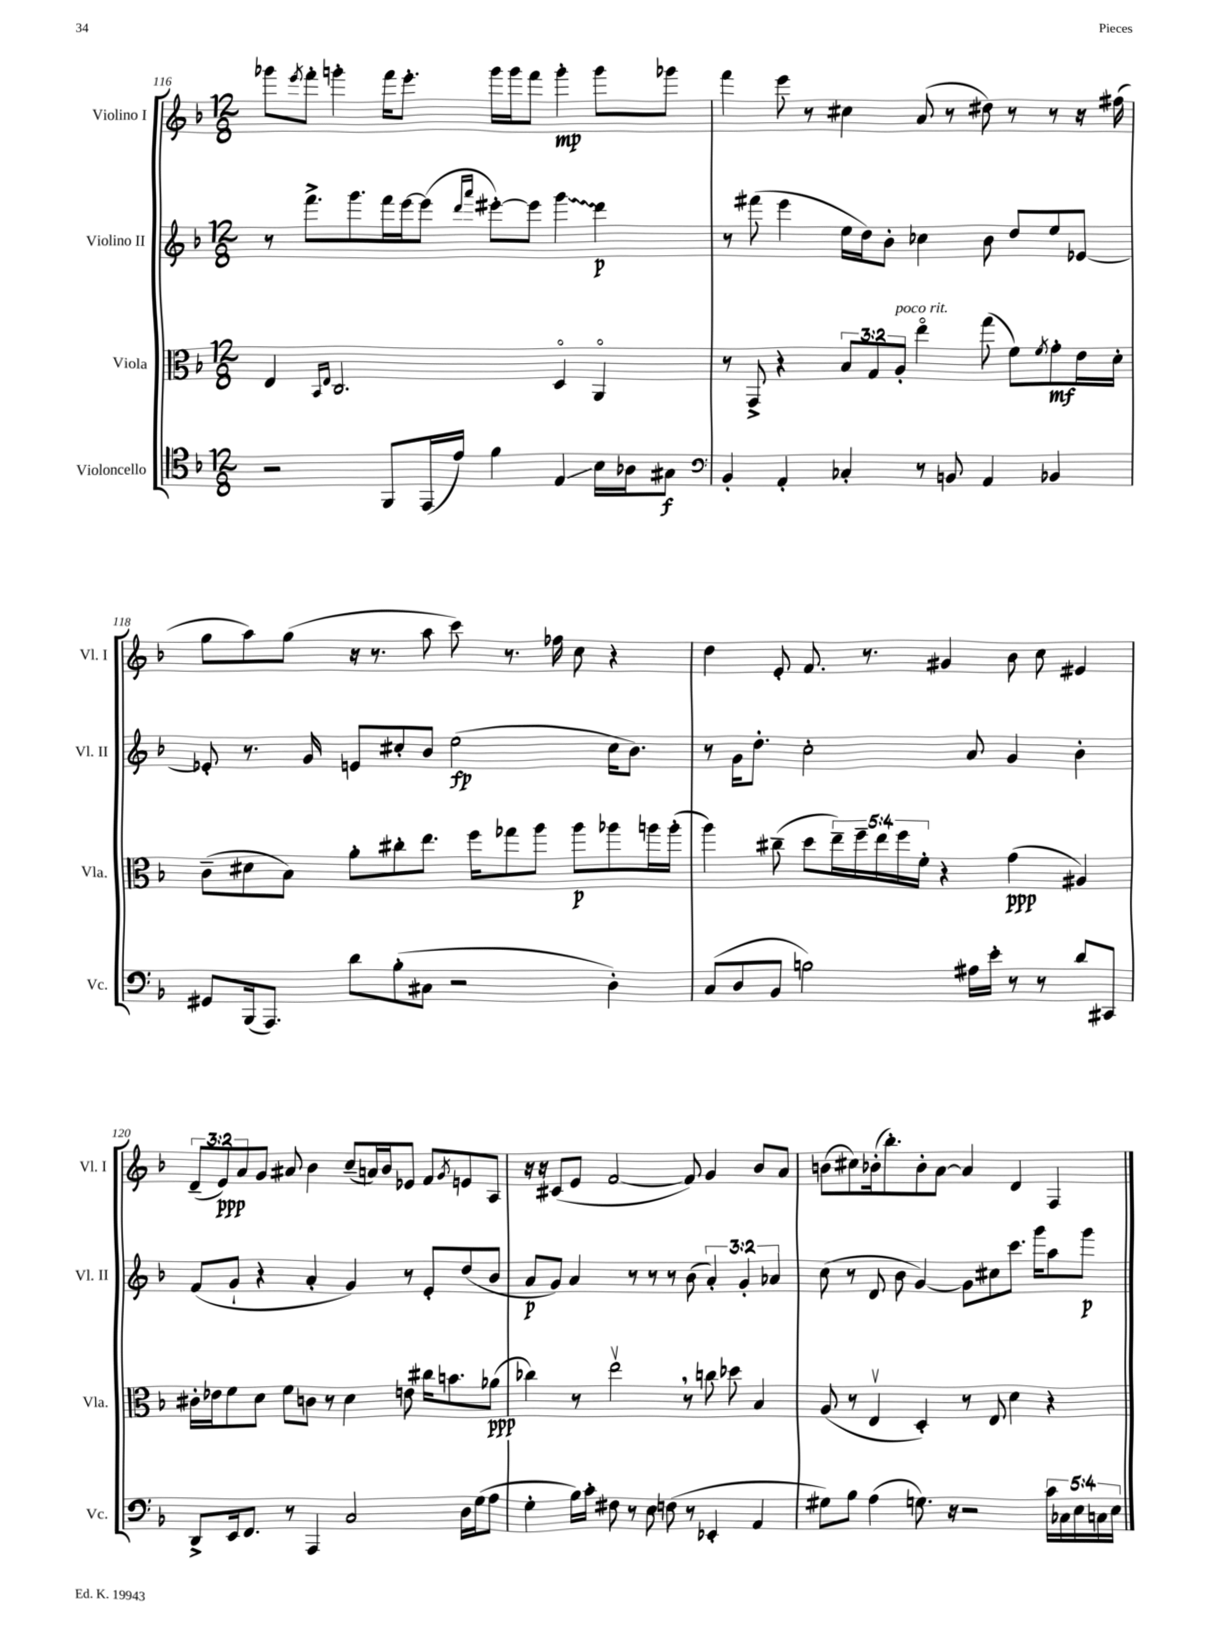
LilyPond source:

<<
\new StaffGroup <<
\new Staff = "s0" \with { instrumentName = "Violino I" shortInstrumentName = "Vl. I" } {
    \clef treble \key f \major \numericTimeSignature \time 12/8 \override Staff.TupletNumber.text = #tuplet-number::calc-fraction-text
    ges'''8 \acciaccatura { e'''8 } f'''8-. g'''4-. f'''16 e'''8.-. g'''16 g'''16 f'''8 g'''4-.\mp g'''8 ges'''8 |
    f'''4 e'''8 r8 cis''4 a'8( r8 dis''8) r8 r8 r16 fis''16( |
    g''8 a''8) g''8( r16 r8. a''8 c'''8) r8. fes''16 c''8 r4 |
    d''4 e'8-. f'8. r8. gis'4 bes'8 c''8 eis'4 |
    \tuplet 3/2 { d'8--( e'8\ppp) a'8 } g'8 ais'8 bes'4 c''8--( a'16) bes'16 ees'8 f'8 \acciaccatura { g'8 } e'8 a8 |
    r16 r16 cis'8( e'8 f'2~ f'8) g'4 bes'8 a'8 |
    b'8( cis''8) bes'16-.( bes''8.-.) bes'8-. a'8~ a'4 d'4 f4 \bar "|." |
}
\new Staff = "s1" \with { instrumentName = "Violino II" shortInstrumentName = "Vl. II" } {
    \clef treble \key f \major \numericTimeSignature \time 12/8 \override Staff.TupletNumber.text = #tuplet-number::calc-fraction-text
    r8 f'''8.-> g'''8. f'''16 e'''16~ e'''8( \grace { d'''16 a'''16 } eis'''8~-.) eis'''8 \once \override Glissando.style = #'zigzag g'''4\glissando d'''4\p |
    r8 fis'''8( e'''4 e''16 d''16) bes'8-. ces''4 bes'8 d''8 e''8 ees'8~ |
    ees'8-. r8. g'16 e'8 cis''8-. bes'8 e''2\fp( cis''16 bes'8.) |
    r8 g'16 d''8.-. c''2-. a'8 g'4 bes'4-. |
    f'8( g'8-! r4 a'4-. g'4) r8 e'8-. d''8( bes'8 |
    a'8\p g'8) a'4 r8 r8 r8 bes'8( \tuplet 3/2 { a'4-.) g'4-. aes'4 } |
    c''8( r8 d'8 bes'8 g'4~) g'8 cis''8 c'''8. g'''16 a''8 g'''8\p \bar "|." |
}
\new Staff = "s2" \with { instrumentName = "Viola" shortInstrumentName = "Vla." } {
    \clef alto \key f \major \numericTimeSignature \time 12/8 \override Staff.TupletNumber.text = #tuplet-number::calc-fraction-text
    e4 \grace { bes,16 e16 } c2. d4\flageolet a,4\flageolet |
    r8 g,8-> r4 \tuplet 3/2 { bes8 g8 a8-.^\markup { \italic "poco rit." } } e''4\flageolet g''8( f'8) \acciaccatura { f'8 } g'8-.\mf e'16 d'16-. |
    c'8--( dis'8 bes8) a'8-. cis''8-. e''8. f''16 ges''8 a''8 a''8\p aes''8 a''16 a''16-.( |
    a''4) cis''8--( d''8 \tuplet 5/4 { e''16--) f''16-- e''16 f''16 f'16-. } r4 g'4\ppp( ais4) |
    cis'16-. ees'16 f'8 d'8 f'8 c'8 r8 d'4 e'8 cis''16 b'8. aes'8\ppp( |
    ces''4) r8 e''2\upbow \breathe r8 c''8 des''8 bes4 |
    a8( r8 e4\upbow d4-.) r8 e8 d'4 r4 \bar "|." |
}
\new Staff = "s3" \with { instrumentName = "Violoncello" shortInstrumentName = "Vc." } {
    \clef tenor \key f \major \numericTimeSignature \time 12/8 \override Staff.TupletNumber.text = #tuplet-number::calc-fraction-text
    r2 f,8 e,16( e'16) f'4 e4\glissando bes16 aes16 gis8\f |
    \clef bass bes,4-. a,4-. ces4-. r8 b,8 a,4 bes,4 |
    gis,8 bes,,16( a,,8.) d'8 bes8-.( cis8 r2 d4-.) |
    c8( d8 bes,8 b2) ais16 e'16-. r8 r8 d'8 cis,8 |
    d,8-> e,16 f,8. r8 a,,4 c2 d16 g16( a8 |
    g4-. bes16) c'16-. fis8 r8 e8 f8( r8 ees,4-. a,4 |
    gis8) bes8 a4( g8.) r16 r2 \tuplet 5/4 { c'16 ces16 e16 c16 e16 } \bar "|." |
}
>>
>>
\layout { \context { \Score currentBarNumber = #116 } }
